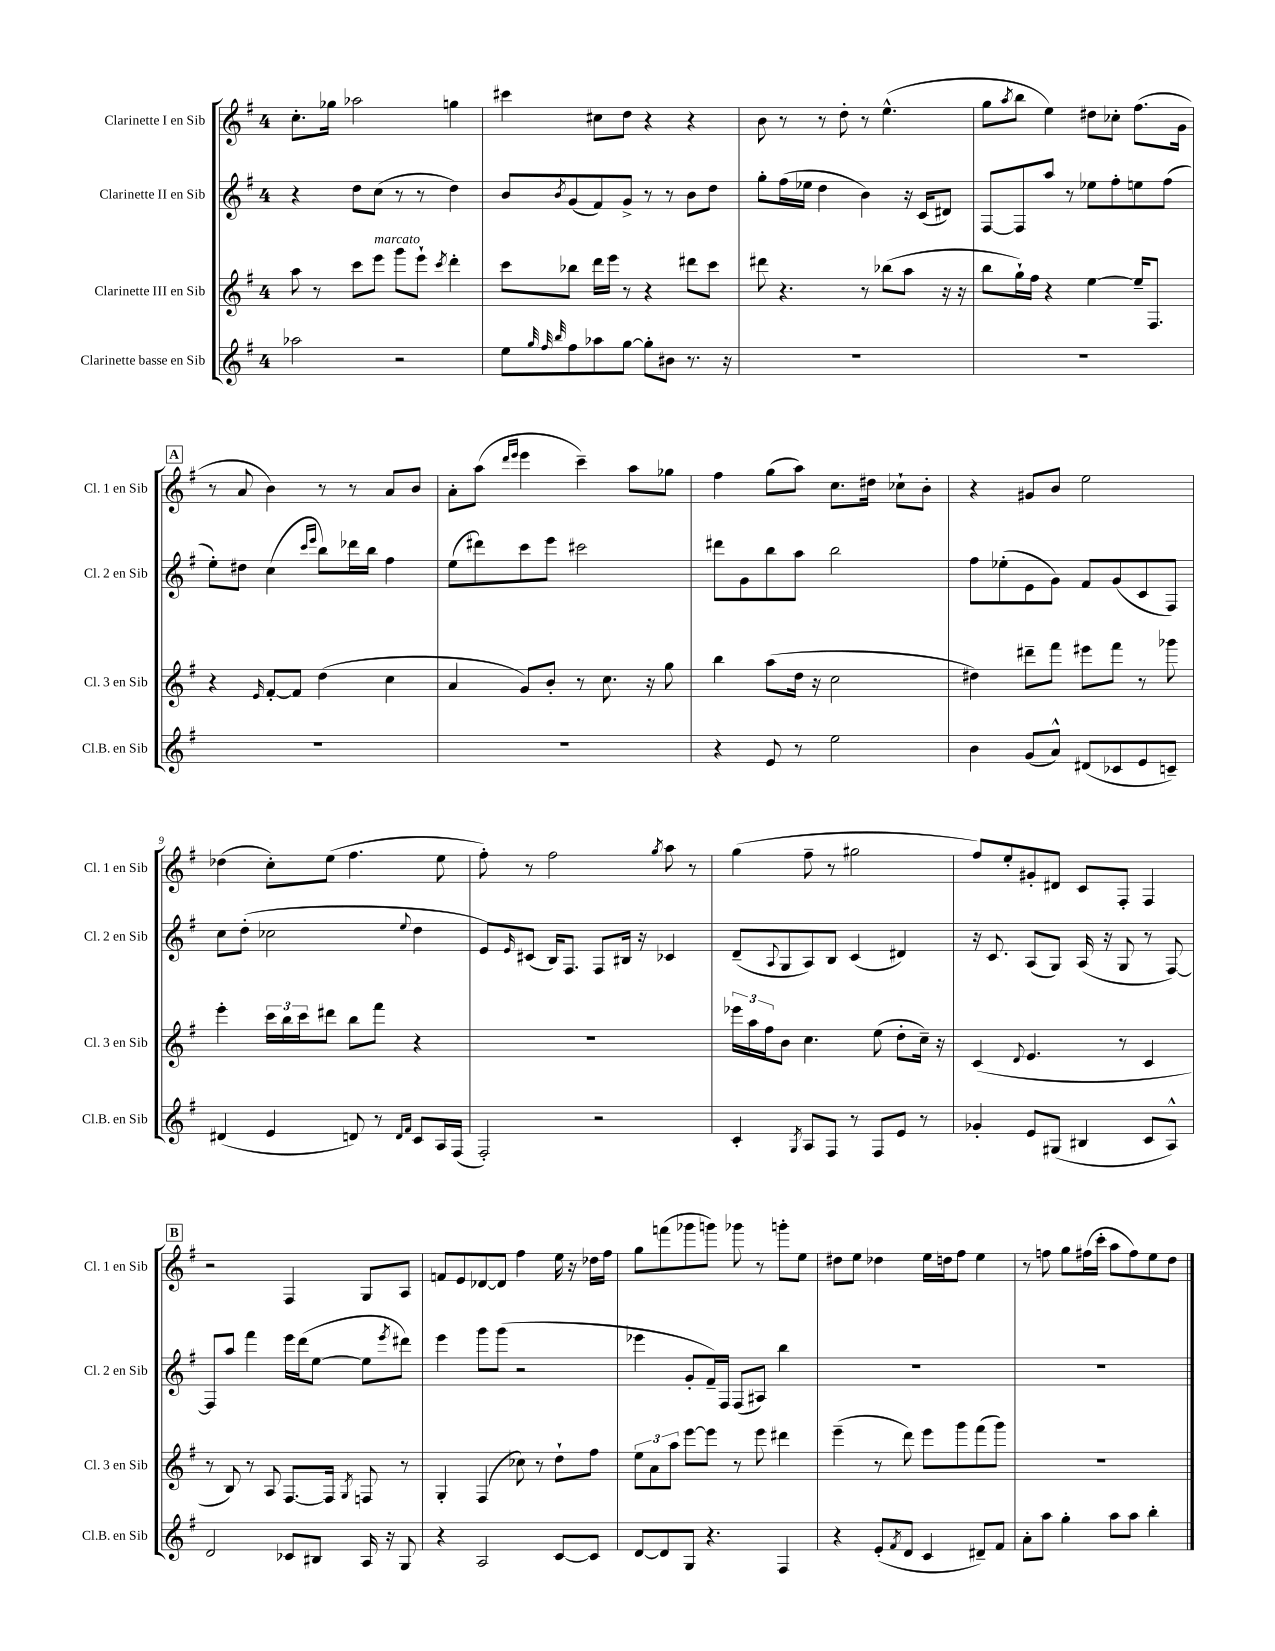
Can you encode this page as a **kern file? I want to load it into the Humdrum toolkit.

**kern	**kern	**kern	**kern
*staff4	*staff3	*staff2	*staff1
*clefG2	*clefG2	*clefG2	*clefG2
*k[f#]	*k[f#]	*k[f#]	*k[f#]
*M4/4	*M4/4	*M4/4	*M4/4
2aa-\	8aa\	4r	8.cc'\L
.	8r	.	.
.	.	.	16gg-\Jk
.	8ccc\L	8dd\L	2aa-\
.	8eee\J	(8cc\J	.
2r	8ggg\L	8r	.
.	8eee`\J	8r	.
.	8qccc/	.	.
.	4ddd'\	4dd\)	4gg\
=	=	=	=
8ee\L	8ccc\L	8b/L	4ccc#\
32qqgg/	.	.	.
32qqff#/	.	.	.
32qqbb/	.	8qb/	.
8ff#\	8bb-\J	(8g/	.
8aa-\	16ddd\LL	8f#/)	8cc#\L
.	16eee\JJ	.	.
[8gg\J	8r	8g^/J	8dd\J
8gg'\]L	4r	8r	4r
8b#\J	.	8r	.
8.r	8ddd#\L	8b\L	4r
.	8ccc\J	8dd\J	.
16r	.	.	.
=	=	=	=
1r	8ddd#\	8gg'\L	8b\
.	4.r	(16ff#\L	8r
.	.	16ee-\JJ	.
.	.	4dd\	8r
.	.	.	8dd'\
.	8r	4b\)	8r
.	(8bb-\L	.	(4.ee^^\
.	8aa\J	16r	.
.	.	(16c/LK	.
.	16r	8d#/J)	.
.	16r	.	.
=	=	=	=
1r	8bb\L	[8F#/L	8gg\L
.	.	.	8qaa/
.	16gg`\L)	8F#/]	8bb\J
.	16ff#\JJ	.	.
.	4r	8aa/J	4ee\)
.	.	8r	.
.	[4ee\	8ee-\L	8dd#\L
.	.	8ff#'\	8cc-'\J
.	16ee~/]LK	8ee\	(8.ff#\L
.	8.F#/J	.	.
.	.	(8ff#\J	.
.	.	.	16g\Jk
=	=	=	=
1r	4r	8ee'\L)	8r
.	.	8dd#\J	8a/
.	16qqe/	.	.
.	[8f#'/L	(4cc\	4b\)
.	8f#/]J	.	.
.	.	16qqccc/LL	.
.	.	16qqeee/JJ	.
.	(4dd\	8bb\L)	8r
.	.	16ddd-\L	8r
.	.	16bb\JJ	.
.	4cc\	4ff#\	8a/L
.	.	.	8b/J
=	=	=	=
1r	4a/	(8ee\L	8a'\L
.	.	8ddd#\)	(8aa\J
.	.	.	16qqddd/LL
.	.	.	16qqeee/JJ
.	8g/L)	8ccc\	4eee\
.	8b'/J	8eee\J	.
.	8r	2ccc#\	4ccc~\)
.	8.cc\	.	.
.	.	.	8aa\L
.	16r	.	.
.	8gg\	.	8gg-\J
=	=	=	=
4r	4bb\	8ddd#\L	4ff#\
.	.	8g\	.
8e/	(8aa\L	8bb\	(8gg\L
8r	16dd\Jk	8aa\J	8aa\J)
.	16r	.	.
2ee\	2cc\	2bb\	8.cc\L
.	.	.	16dd#\Jk
.	.	.	8cc-`\L
.	.	.	8b'\J
=	=	=	=
4b\	4dd#\)	8ff#\L	4r
.	.	(8ee-'\	.
(8g/L	8ddd#~\L	8e\	8g#/L
8a^^/J)	8fff#\J	8g\J)	8b/J
(8d#/L	8eee#\L	8f#/L	2ee\
8c-/	8fff#\J	(8g/	.
8e/	8r	8c/	.
8c~/J)	8ggg-\	8F#/J)	.
=	=	=	=
(4d#/	4eee'\	8cc\L	(4dd-\
.	.	(8dd'\J	.
4e/	24ccc\LL	2cc-\	8cc'\L)
.	24bb\	.	.
.	24ccc\J	.	.
.	8ddd#\J	.	(8ee\J
8d/)	8bb\L	.	4.ff#\
8r	8fff#\J	.	.
16qqd/LL	.	.	.
16qqf#/JJ	.	8qqee/	.
8c/L	4r	4dd\	.
16A/L	.	.	8ee\
(16F#/JJ	.	.	.
=	=	=	=
2F#'/)	1r	8e/L)	8ff#'\)
.	.	16qqe/	.
.	.	(8c#/J	8r
.	.	16B/LK)	2ff#\
.	.	8.F#/J	.
2r	.	8F#/L	.
.	.	16B#/Jk	.
.	.	16r	.
.	.	.	8qgg/
.	.	4c-/	8aa\
.	.	.	8r
=	=	=	=
4c'/	24eee-\LL	(8d~/L	(4gg\
.	24aa\	.	.
.	24ff#\J	.	.
.	.	8qqA/	.
.	8b\J	8G/	.
8qG/	.	.	.
8A/L	4.cc\	8A/)	8ff#~\
8F#/J	.	8B/J	8r
8r	.	(4c/	2gg#\
8F#/L	(8ee\	.	.
8e/J	8dd'\L	4d#/)	.
8r	16cc~\Jk)	.	.
.	16r	.	.
=	=	=	=
4g-'/	(4c/	16r	8ff#/L)
.	.	8.c/	.
.	.	.	8ee'/
.	8qqd/	.	.
8e/L	4.e/	(8A/L	8g#'/
(8G#/J	.	8G/J)	8d#/J
4B#/	.	(16A/	8c/L
.	.	16r	.
.	8r	8G/	8F#'/J
8c/L	4c/	8r	4F#/
8A^^/J)	.	[8F#/)	.
=	=	=	=
2d/	8r	8F#/]L	2r
.	8B/)	8aa/J	.
.	8r	4fff#\	.
.	8A/	.	.
8c-/L	[8.F#/L	16eee\LL	4F#/
.	.	(16ddd\J	.
8B#/J	.	[8ee\J	.
.	16F#/]Jk	.	.
.	8qG/	.	.
16A/	8F/	8ee\]L	8G/L
16r	.	.	.
.	.	8qeee/	.
8G/	8r	8ddd#\J)	8A/J
=	=	=	=
4r	4G'/	4eee\	8f/L
.	.	.	8e/
2A/	(4F#/	8ggg\L	[8d-/
.	.	(8ggg\J	8d-/]J
.	8cc-\)	2r	4ff#\
.	8r	.	.
[8c/L	8dd`\L	.	16ee\
.	.	.	16r
8c/]J	8ff#\J	.	16dd-\LL
.	.	.	16ff#\JJ
=	=	=	=
[8d/L	12ee\L	4eee-\	8gg\L
.	12a\	.	.
8d/]	.	.	(8fff\
.	12aa\J	.	.
8G/J	[8eee\L	8g'/L	8ggg-\
4.r	8eee\]J	16f#~/L)	8ggg\J)
.	.	16F#/JJ	.
.	8r	(8F#/L	8ggg-\
.	8eee\	8A#/J)	8r
4F#/	4ddd#\	4bb\	8ggg'\L
.	.	.	8ee\J
=	=	=	=
4r	(4eee~\	1r	8dd#\L
.	.	.	8ee\J
(8e'/L	8r	.	4dd-\
8qf#/	.	.	.
8d/J	8ddd\)	.	.
4c/	8eee\L	.	16ee\LL
.	.	.	16dd\J
.	8ggg\	.	8ff#\J
8d#~/L)	(8fff#\	.	4ee\
8f#/J	8ggg\J)	.	.
=	=	=	=
8a'\L	1r	1r	8r
8aa\J	.	.	8ff\
4gg'\	.	.	8gg\L
.	.	.	(16ff#\L
.	.	.	16ccc'\JJ
8aa\L	.	.	8aa\L
8aa\J	.	.	8ff#\)
4bb'\	.	.	8ee\
.	.	.	8dd\J
==	==	==	==
*-	*-	*-	*-
